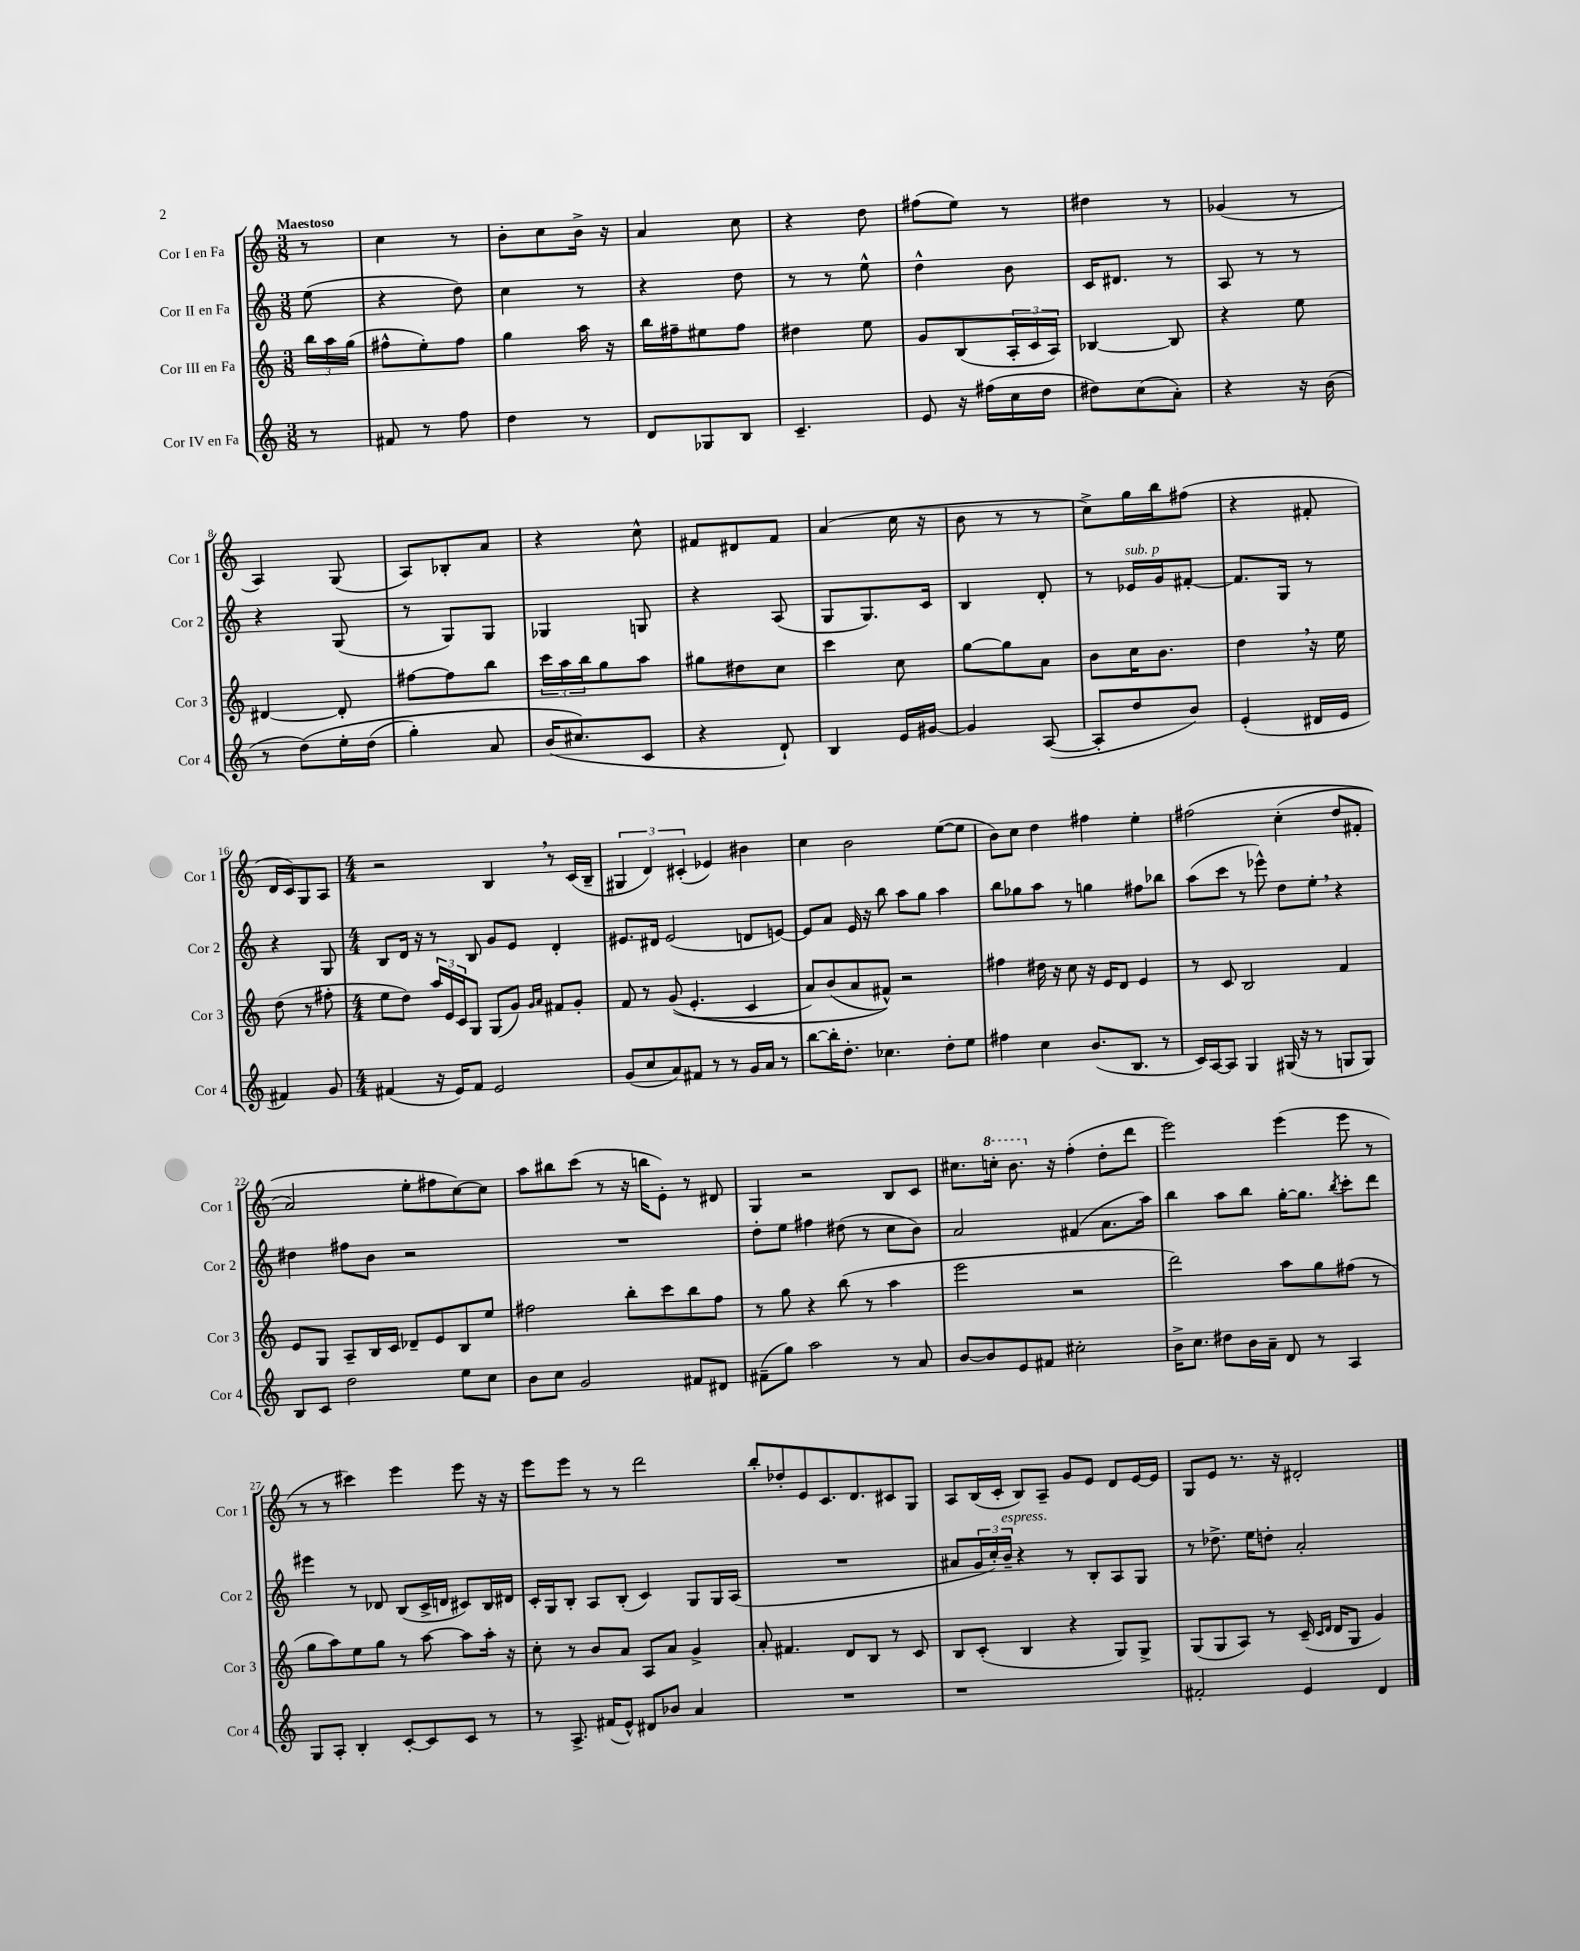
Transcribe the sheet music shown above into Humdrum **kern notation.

**kern	**kern	**kern	**kern
*part4	*part3	*part2	*part1
*staff4	*staff3	*staff2	*staff1
*I"Cor IV en Fa	*I"Cor III en Fa	*I"Cor II en Fa	*I"Cor I en Fa
*I'Cor 4	*I'Cor 3	*I'Cor 2	*I'Cor 1
*clefG2	*clefG2	*clefG2	*clefG2
*k[]	*k[]	*k[]	*k[]
*M3/8	*M3/8	*M3/8	*M3/8
=	=	=	=
!	!	!	!LO:TX:a:B:t=Maestoso
8r	24bb\LL	(8ee\	8r
.	24aa\	.	.
.	(24gg\JJ	.	.
=1	=1	=1	=1
8f#X/	8ff#X^^\L	4r	4cc\
8r	8ee'\)	.	.
8ff\	8ff#\J	8dd\)	8r
=2	=2	=2	=2
4dd\	4gg\	4cc\	8b'\L
.	.	.	8cc\
8r	16aa\	8r	16b^\Jk
.	16r	.	16r
=3	=3	=3	=3
8d/L	16bb\LL	4r	4a/
.	16ff#X~\J	.	.
8G-X/	8ee#X\	.	.
8B/J	8ff#\J	8dd\	8cc\
=4	=4	=4	=4
4.c~/	4dd#X\	8r	4r
.	.	8r	.
.	8ee\	8ee^^\	8dd\
=5	=5	=5	=5
8e/	8g/L	4dd^^\	(8ff#X\L
16r	(8B/	.	8ee\J)
(16ff#X\LL	.	.	.
16cc\	24A'/L	8b\	8r
.	24c/	.	.
16dd\JJ	.	.	.
.	24A/JJ)	.	.
=6	=6	=6	=6
8dd#X\L)	[4B-X/	16c/KL	4dd#X\
.	.	8.d#X/J	.
(8cc\	.	.	.
8a'\J)	8B-/]	8r	8r
=7	=7	=7	=7
4r	4r	8A/	(4g-X/
.	.	8r	.
16r	8ee\	8r	8r
(16b\	.	.	.
!!LO:LB:g=z
=8	=8	=8	=8
8r	[4d#X/	4r	4A/)
(8dd\L)	.	.	.
16ee'\L	8d#'/]	(8G/	(8G/
(16dd\JJ	.	.	.
=9	=9	=9	=9
4gg'\)	[8ff#X\L	8r	8A/L)
.	8ff#\]	8G/L)	8B-X'/
8a/	8bb\J	8G/J	8a/J
=10	=10	=10	=10
(16b/KL	24ccc\LL	4G-X/	4r
.	24aa\	.	.
8.cc#X/)	.	.	.
.	24bb\J	.	.
.	8gg\	.	.
8c/J	8aa\J	8Gn/	8cc^^\
=11	=11	=11	=11
4r	8gg#X\L	4r	8f#X/L
.	8dd#X\	.	8d#X/
8d`/)	8cc\J	(8A/	8f#/J
=12	=12	=12	=12
4B/	4ccc\	8G/L	(4a/
.	.	8.G/)	.
16e/LL	8cc\	.	16cc\
[16g#X/JJ	.	16c/Jk	16r
=13	=13	=13	=13
4g#/]	[8gg\L	4B/	8b\
.	8gg\]	.	8r
([8A/	8a\J	8d'/	8r
=14	=14	=14	=14
8A'/L]	8b\L	8r	8cc^\L)
!	!	!LO:TX:a:i:t=sub. p	!
8dd/	16cc\K	16e-X/LL	16gg\L
.	8.b\J	16g/J	16bb\J
8b/J)	.	[8f#X'/J	(8ff#X\J
=15	=15	=15	=15
(4e'/	4dd,\	8.f#/L]	4r
.	.	16G/Jk	.
16d#X/LL	16r	8r	8f#X'/
16e/JJ	16ee\	.	.
!!LO:LB:g=z
=16	=16	=16	=16
4f#X/)	(8dd\	4r	16d/LL
.	.	.	16c/J)
.	8r	.	8G/
8g/	8ff#X'\	8G/	8A/J
=17	=17	=17	=17
*M4/4	*M4/4	*M4/4	*M4/4
(4f#X/	8ee\L	8B/L	2r
.	8dd\J)	16d/Jk	.
.	.	16r	.
16r	24aa/LL	8r	.
.	24e/	.	.
16e/KL)	.	.	.
.	24c/J	.	.
8f#/J	8G/J	8B/	.
2e/	(8G/L	8g/L	4B,/
.	8g/J)	8e/J	.
.	16qqg/LL	.	.
.	16qqa/JJ	.	.
.	8f#X/L	4d'/	8r
.	8g'/J	.	(16c/LL
.	.	.	16B~/JJ
=18	=18	=18	=18
(8g/L	8f/	8.e#X/L	6G#X/
8cc/	8r	.	.
.	.	.	6d/)
.	.	16d#X/Jk	.
8a/)	((8g/	(2e#/	.
.	.	.	(6c#X'/
8f#X/J	4.e'/	.	.
8r	.	.	4e-X/)
8r	.	.	.
16g/LL	4c/	8dn/L	4b#X\
16a/JJ	.	.	.
8r	.	[8en/J)	.
=19	=19	=19	=19
[8bb\L	8a/L)	8e/L]	4cc\
16bb'\K]	(8b/	8a/J	.
8.dd'\J	.	.	.
.	8a/	16e/	2b\
.	.	16r	.
4.cc-X\	8f#X^^/J))	8bb\	.
.	2r	8aa\L	.
.	.	8gg\J	.
8dd'\L	.	4aa\	([8ee\L
8ee\J	.	.	8ee\J]
=20	=20	=20	=20
4ff#X\	4ff#X\	8bb\L	8b\L)
.	.	8gg-X\	8cc\J
4cc\	16dd#X\	8aa\J	4dd\
.	16r	.	.
.	8cc\	8r	.
(8.b/L	16r	4ggn\	4ff#X\
.	16e/KL	.	.
.	8d/J	.	.
8.B/J	.	.	.
.	4e/	8ff#X\L	4ee'\
8r	.	8bb-X\J	.
=21	=21	=21	=21
16c/LL)	8r	(8aa\L	(2ff#X\
[16A/J	.	.	.
8A/J]	8c/	8ccc\J	.
4G/	2B/	8r	.
.	.	8eee-X^^\)	.
(16G#X/	.	8dd\L	(4cc'\
16r	.	.	.
8r	.	8ee',\J	.
8Gn/L	4f/	4r	8dd/L
8G/J)	.	.	8f#X'/J
!!LO:LB:g=z
=22	=22	=22	=22
8B/L	8e/L	4dd#X\	2a/)
8c/J	8G/J	.	.
2dd\	8A~/L	8ff#X\L	.
.	16B/L	8b\J	.
.	16c/JJ	.	.
.	8d-X~/L	2r	8ee'\L
.	8e/	.	8ff#X\
8ee\L	8B/	.	[8cc\)
8cc\J	8ee/J	.	8cc\J]
=23	=23	=23	=23
8b\L	2ff#X\	1r	8aa\L
8cc\J	.	.	8bb#X\
2g/	.	.	(8ccc\J
.	.	.	8r
.	8bb'\L	.	16r
.	.	.	16bbn\KL
.	8ccc\	.	8e'\J)
8f#X/L	8bb\	.	8r
8d#X/J	8ff#\J	.	8d#X/
=24	=24	=24	=24
(8f#X~\L	8r	8dd'\L	4G/
8gg\J)	8gg\	8ee\J	.
2aa\	4r	4ff#X\	2r
.	(8bb\	(8dd#X\	.
.	8r	8r	.
8r	4aa\	8cc\L	8B/L
8a/	.	8b\J)	8c/J
=25	=25	=25	=25
[8b/L	2eee\	2a/	8.cc#X\L
8b/]	.	.	.
*	*	*	*8va
.	.	.	16cccn'\Jk
8e/	.	.	8.bb\
8f#X/J	.	.	.
*	*	*	*X8va
.	.	.	16r
2cc#X'\	2r	(4f#X/	(4ff'\
.	.	8.a\L	8dd'\L
.	.	.	8ddd\J
.	.	16aa\Jk)	.
=26	=26	=26	=26
16b^\KL	2ddd\)	4bb\	2eee\)
8.cc\J	.	.	.
8dd#X\L	.	8aa\L	.
16b\L	.	8bb\J	.
16a~\JJ	.	.	.
8d/	8aa\L	[16gg'\KL	(4eee\
.	.	8.gg\J]	.
8r	8gg\	.	.
.	.	8qbb/	.
4A/	(8ff#X\J	8ccc'\L	8eee\
.	8r	8ddd\J	8r
!!LO:LB:g=z
=27	=27	=27	=27
8G/L	8gg\L	4eee#X\	8r
8A'/J	8aa\)	.	8r
4B'/	8ee\	8r	4ccc#X\)
.	8gg\J	8d-X/	.
[8c'/L	8r	(8B/L	4eee\
8c/]	[8aa\	16c^/L	.
.	.	16dn/JJ	.
8c/J	8aa\L]	8c#X/L)	8eee\
8r	16aa'\Jk	16B/L	16r
.	16r	16d#X/JJ	16r
=28	=28	=28	=28
8r	8cc'\	16c'/LL	8eee\L
.	.	16G/J	.
8.A^/	8r	8B'/J	8eee\J
.	8b/L	8A/L	8r
(16f#X/KL	.	.	.
8e^^/J)	8a/J	(8B'/J	8r
8d#X/L	8A/L	4c/)	2ddd\
8b-X/J	8a/J	.	.
4a/	4g^/	8G/L	.
.	.	16G/L	.
.	.	(16A/JJ	.
=29	=29	=29	=29
1r	8a'/	1r	8bb'/L
.	4.f#X/	.	8dd-X'/
.	.	.	8e/
.	.	.	8.c/
.	8d/L	.	.
.	.	.	8.d/
.	8B/J	.	.
.	8r	.	8c#X/
.	8c/	.	8G/J
=30	=30	=30	=30
1r	8B/L	8a#X/L	8A/L
.	(8c'/J	24g/L	(16B/L
.	.	24cc'/)	.
.	.	.	16c'/JJ
!	!	!LO:TX:a:i:t=espress.	!
.	.	24b~/JJ	.
.	4B/	4r	8B/L)
.	.	.	8A~/J
.	4r	8r	8g/L
.	.	8B'/L	8e/J
.	8G/L)	8A/	8d/L
.	8G^/J	8G/J	[16e/L
.	.	.	16e/JJ]
=31	=31	=31	=31
2f#X'/	(8G/L	8r	8G/L
.	8G/	8.dd-X^\	8e/J
.	8A/J)	.	8.r
.	.	16ee\KL	.
.	8r	8ddn'\J	.
.	.	.	16r
4e/	(16c~/	2a'/	2d#X'/
.	16qqc/LL	.	.
.	16qqd/JJ	.	.
.	16d/KL	.	.
.	8G/J	.	.
4d/	4g/)	.	.
==	==	==	==
*-	*-	*-	*-
